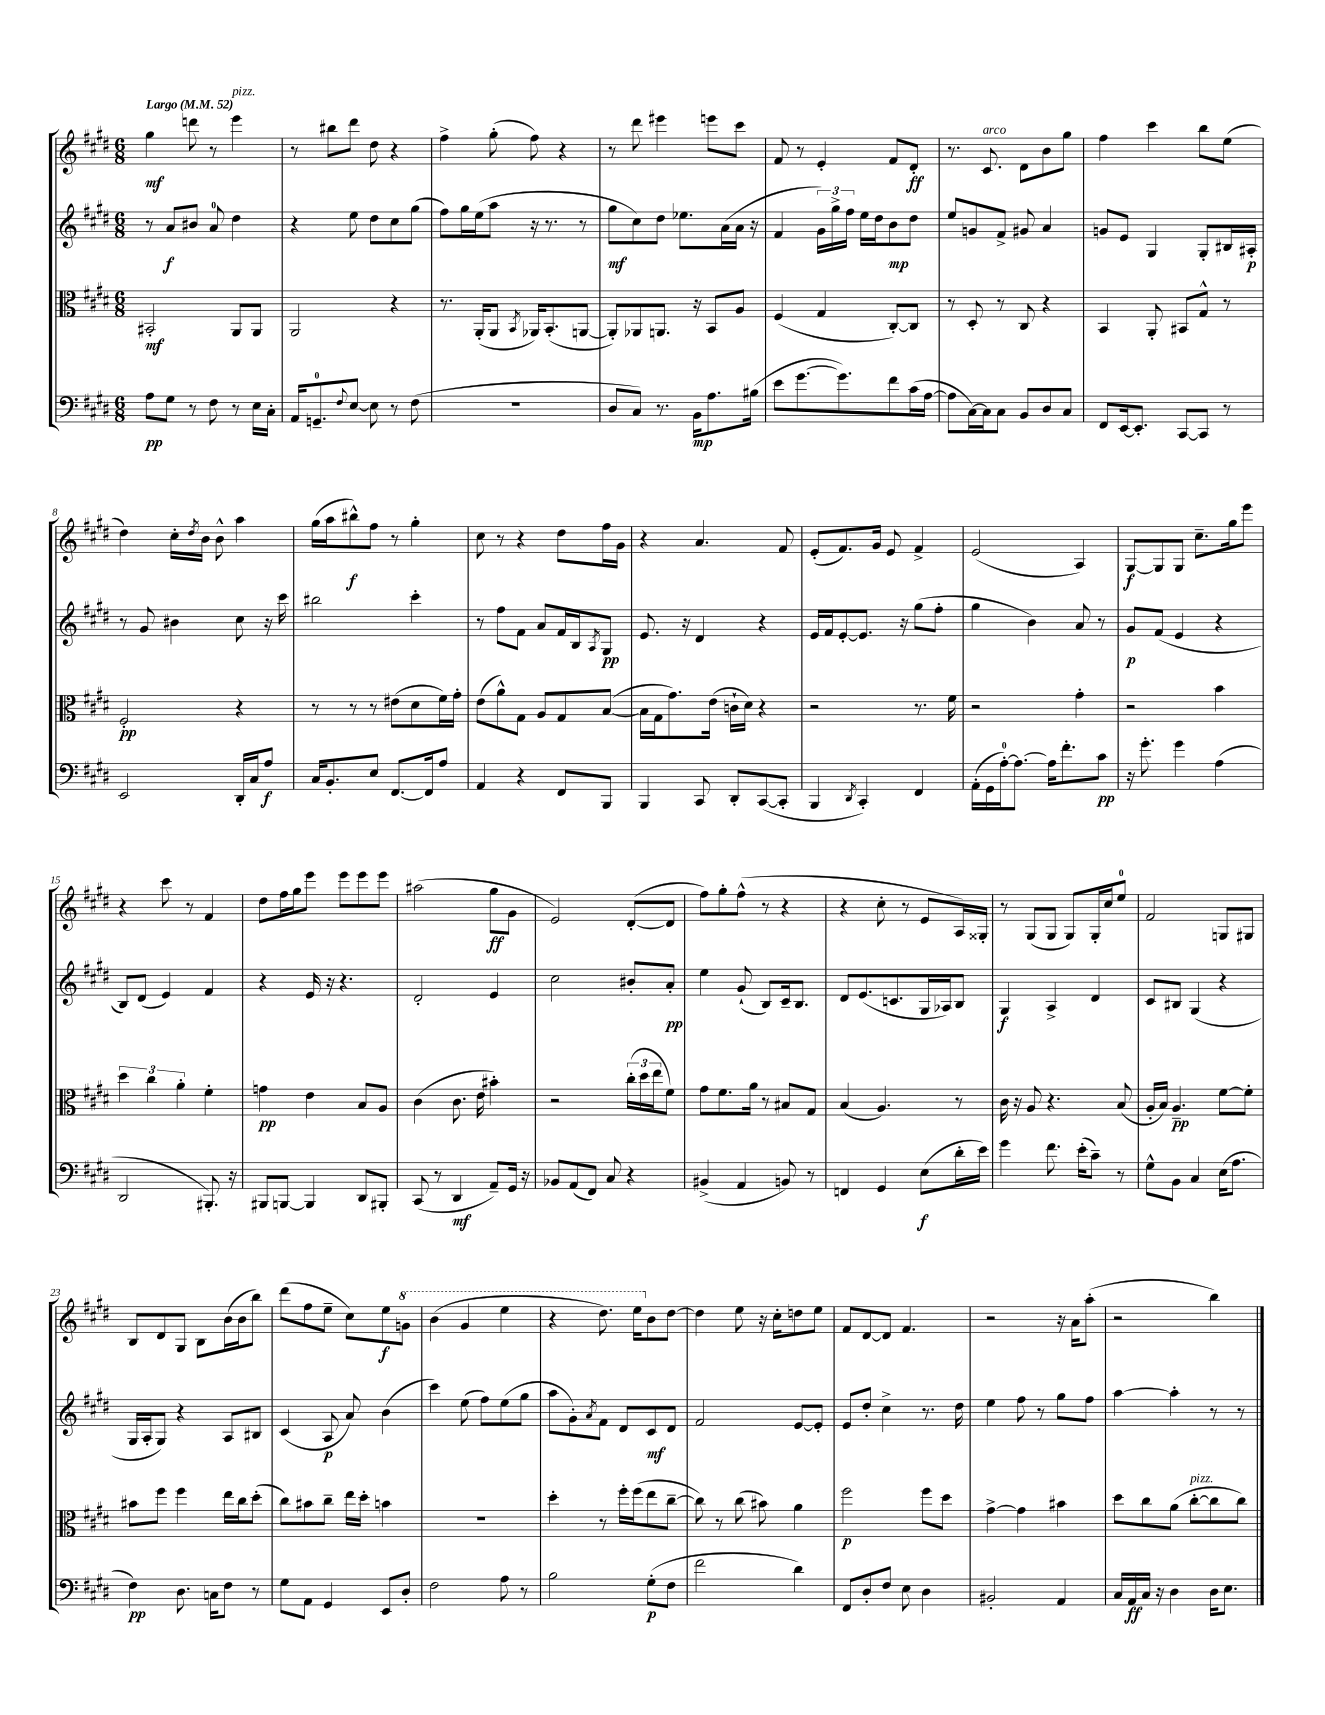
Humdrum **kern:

**kern	**kern	**kern	**kern
*staff4	*staff3	*staff2	*staff1
*clefF4	*clefC3	*clefG2	*clefG2
*k[f#c#g#d#]	*k[f#c#g#d#]	*k[f#c#g#d#]	*k[f#c#g#d#]
*M6/8	*M6/8	*M6/8	*M6/8
*MM52	*MM52	*MM52	*MM52
8A	2BB#'	8r	4gg#
8G#	.	8a	.
8r	.	8b#	8ddd
8F#	.	8a	8r
8r	8AA	4dd#	4eee
16E	8AA	.	.
16C#'	.	.	.
=	=	=	=
16AA	2AA	4r	8r
8.GG~	.	.	.
.	.	.	8bb#
8qqF#	.	.	.
[8E	.	8ee	8ddd#
8E]	.	8dd#	8dd#
8r	4r	8cc#	4r
(8F#	.	(8gg#	.
=	=	=	=
2.r	8.r	8ff#)	4ff#^
.	.	16gg#	.
.	(16AA'	(16ee	.
.	8AA	8aa	(8gg#'
.	8qBB	.	.
.	16AA-)	16r	8ff#)
.	(8.BB'	8.r	.
.	.	.	4r
.	[8AA	8r	.
=	=	=	=
8D#	8AA'])	8gg#	8r
8C#)	8AA-	8cc#)	8ddd#
8.r	8.AA	8dd#	4eee#
.	.	8.ee-	.
16BB	16r	.	.
8.A	8BB	.	8eee
.	.	(16a	.
.	8A	16a	8ccc#
(16B#	.	16r	.
=	=	=	=
8e	(4F#	4f#	8f#
[8.g#	.	.	8r
.	4G#	24g#)	4e'
.	.	24gg#^	.
8.g#])	.	.	.
.	.	24ff#	.
.	.	16ee	.
.	.	16dd#	.
8f#	[8C#')	8b	8f#
(16c#	8C#]	8dd#	8d#'
[16A	.	.	.
=	=	=	=
8A]	8r	8ee	8.r
[16C#)	8D#'	8g	.
16C#]	.	.	8.c#
8C#	8r	8f#^	.
8BB	8C#	8g#	8d#
8D#	4r	4a	8b
8C#	.	.	8gg#
=	=	=	=
8FF#	4BB	8g	4ff#
[16EE	.	8e	.
8.EE']	.	.	.
.	8AA'	4G#	4ccc#
[8CC#	8BB#	.	.
8CC#]	8G#^^	8G#'	8bb
8r	8r	16B#	(8ee
.	.	16A#'	.
=	=	=	=
2EE	2F#'	8r	4dd#)
.	.	8g#	.
.	.	4b#	16cc#'
.	.	.	8qdd#
.	.	.	16b
.	.	.	8b^^
16DD#'	4r	8cc#	4aa
16C#	.	.	.
8A	.	16r	.
.	.	16ccc#	.
=	=	=	=
16C#	8r	2bb#	(16gg#
8.BB'	.	.	16aa
.	8r	.	8bb#^^)
8E	8r	.	8ff#
[8.FF#	(8e#	.	8r
.	8d#	4ccc#'	4gg#'
16FF#]	.	.	.
8A	16f#)	.	.
.	16g#'	.	.
=	=	=	=
4AA	(8e	8r	8cc#
.	8a^^)	8ff#	8r
4r	8G#	8f#	4r
.	8A	8a	.
8FF#	8G#	16f#	8dd#
.	.	16B	.
.	.	8qA	.
8BBB	([8B	8G#	16ff#
.	.	.	16g#
=	=	=	=
4BBB	16B]	8.e	4r
.	16G#	.	.
.	8.g#)	.	.
.	.	16r	.
8CC#	.	4d#	4.a
.	(16e	.	.
8DD#'	16c`	.	.
.	16d#)	.	.
([8CC#	4r	4r	.
8CC#']	.	.	8f#
=	=	=	=
4BBB	2r	16e	(8e'
.	.	16f#	.
.	.	[8e'	8.f#)
8qDD#	.	.	.
4CC#')	.	8.e]	.
.	.	.	16g#
.	.	.	8e
.	.	16r	.
4FF#	8.r	(8gg#	4f#^
.	.	8ff#'	.
.	16f#	.	.
=	=	=	=
(16AA'	2r	4gg#	(2e
16GG#	.	.	.
[16A')	.	.	.
8.A_	.	.	.
.	.	4b)	.
16A]	.	.	.
8.f#'	.	.	.
.	4g#'	8a	4A)
8c#	.	8r	.
=	=	=	=
16r	2r	8g#	[8G#
8.g#'	.	.	.
.	.	(8f#	8G#]
4g#	.	4e	8G#
.	.	.	8.cc#~
(4A	4b	4r	.
.	.	.	16gg#
.	.	.	8eee
=	=	=	=
2DD#	6dd#	8B)	4r
.	.	(8d#	.
.	6cc#	.	.
.	.	4e)	8ccc#
.	6a'	.	.
.	.	.	8r
8.BBB#')	4f#'	4f#	4f#
16r	.	.	.
=	=	=	=
8BBB#	4g	4r	8dd#
[8BBB	.	.	16ff#
.	.	.	16gg#
4BBB]	4e	16e	8eee
.	.	16r	.
.	.	4.r	8eee
8DD#	8B	.	8eee
8BBB#'	8A	.	8eee
=	=	=	=
(8CC#	(4c#	2d#'	(2aa#
8r	.	.	.
4DD#	8.c#	.	.
.	16e	.	.
8AA~)	4b#')	4e	8gg#
16GG#	.	.	8g#
16r	.	.	.
=	=	=	=
8BB-	2r	2cc#	2e)
(8AA	.	.	.
8FF#)	.	.	.
8C#	.	.	.
4r	(24cc#'	8b#'	([8d#'
.	24dd#	.	.
.	24ee	.	.
.	8f#)	8a'	8d#]
=	=	=	=
(4BB#^	8g#	4ee	8ff#)
.	8.f#	.	8gg#'
4AA	.	(8g#`	(8ff#^^
.	16a	.	.
.	8r	8B)	8r
8BB)	8B#	16c#~	4r
.	.	8.B	.
8r	8G#	.	.
=	=	=	=
4FF	(4B	8d#	4r
.	.	(8.e	.
4GG#	4.A)	.	8cc#'
.	.	8.c	.
.	.	.	8r
(8E	.	16G#	8e
.	.	16A-)	.
16d#'	8r	8B	16A)
16e)	.	.	16G##'
=	=	=	=
4g#	16c#	4G#	8r
.	16r	.	.
.	8A	.	(8G#
8.f#	4.r	4A^	8G#
.	.	.	8G#)
(16e'	.	.	.
8c#~)	.	4d#	16G#'
.	.	.	16cc#
8r	(8B	.	8ee
=	=	=	=
8G#^^	16A'	8c#	2f#
.	16B)	.	.
8BB	4.A~	8B#	.
4C#	.	(4G#	.
(16E	[8f#	4r	8G
8.A	.	.	.
.	8f#']	.	8G#
=	=	=	=
4F#)	8b#	16G#	8B
.	.	16A'	.
.	8ff#	8G#)	8d#
8.D#	4ff#	4r	8G#
.	.	.	8B
16C	.	.	.
8F#	16ee	8A	(16b
.	16cc#	.	16b
8r	(8dd#'	8B#	8bb)
=	=	=	=
8G#	8cc#)	(4c#	(8ddd#
8AA	8b#	.	8ff#
4GG#	8cc#~	8A	8ee~
.	16ee	8a)	8cc#)
.	16dd#'	.	.
8EE	4b	(4b	8ee
8D#'	.	.	8gg
=	=	=	=
2F#	2.r	4ccc#)	(4bb
.	.	(8ee	4gg#
.	.	8ff#)	.
8A	.	(8ee	4eee
8r	.	8gg#	.
=	=	=	=
2B	4dd#'	8aa	4r
.	.	8g#')	.
.	.	8qa	.
.	8r	8f#	8.ddd#)
.	16ff#'	8d#	.
.	(16ff#	.	16eee
(8G#'	8ee	8c#	8b
8F#	[8cc#~	8d#	[8dd#
=	=	=	=
2f#	8cc#])	2f#	4dd#]
.	8r	.	.
.	(8cc#	.	8ee
.	8b#)	.	16r
.	.	.	16cc#'
4d#)	4a	[8e	8dd
.	.	8e']	8ee
=	=	=	=
8FF#	2ff#	8e	8f#
8D#'	.	8dd#'	[8d#
8F#	.	4cc#^	8d#]
8E	.	.	4.f#
4D#	8ff#	8.r	.
.	8dd#	.	.
.	.	16dd#	.
=	=	=	=
2BB#'	[4g#^	4ee	2r
.	4g#]	8ff#	.
.	.	8r	.
4AA	4b#	8gg#	16r
.	.	.	16a
.	.	8ff#	(8aa'
=	=	=	=
16C#	8dd#	[4aa	2r
16AA	.	.	.
16C#	8cc#	.	.
16r	.	.	.
4D#	(8a	4aa']	.
.	[8cc#'	.	.
16D#	8cc#]	8r	4bb)
8.E	.	.	.
.	8cc#)	8r	.
==	==	==	==
*-	*-	*-	*-
